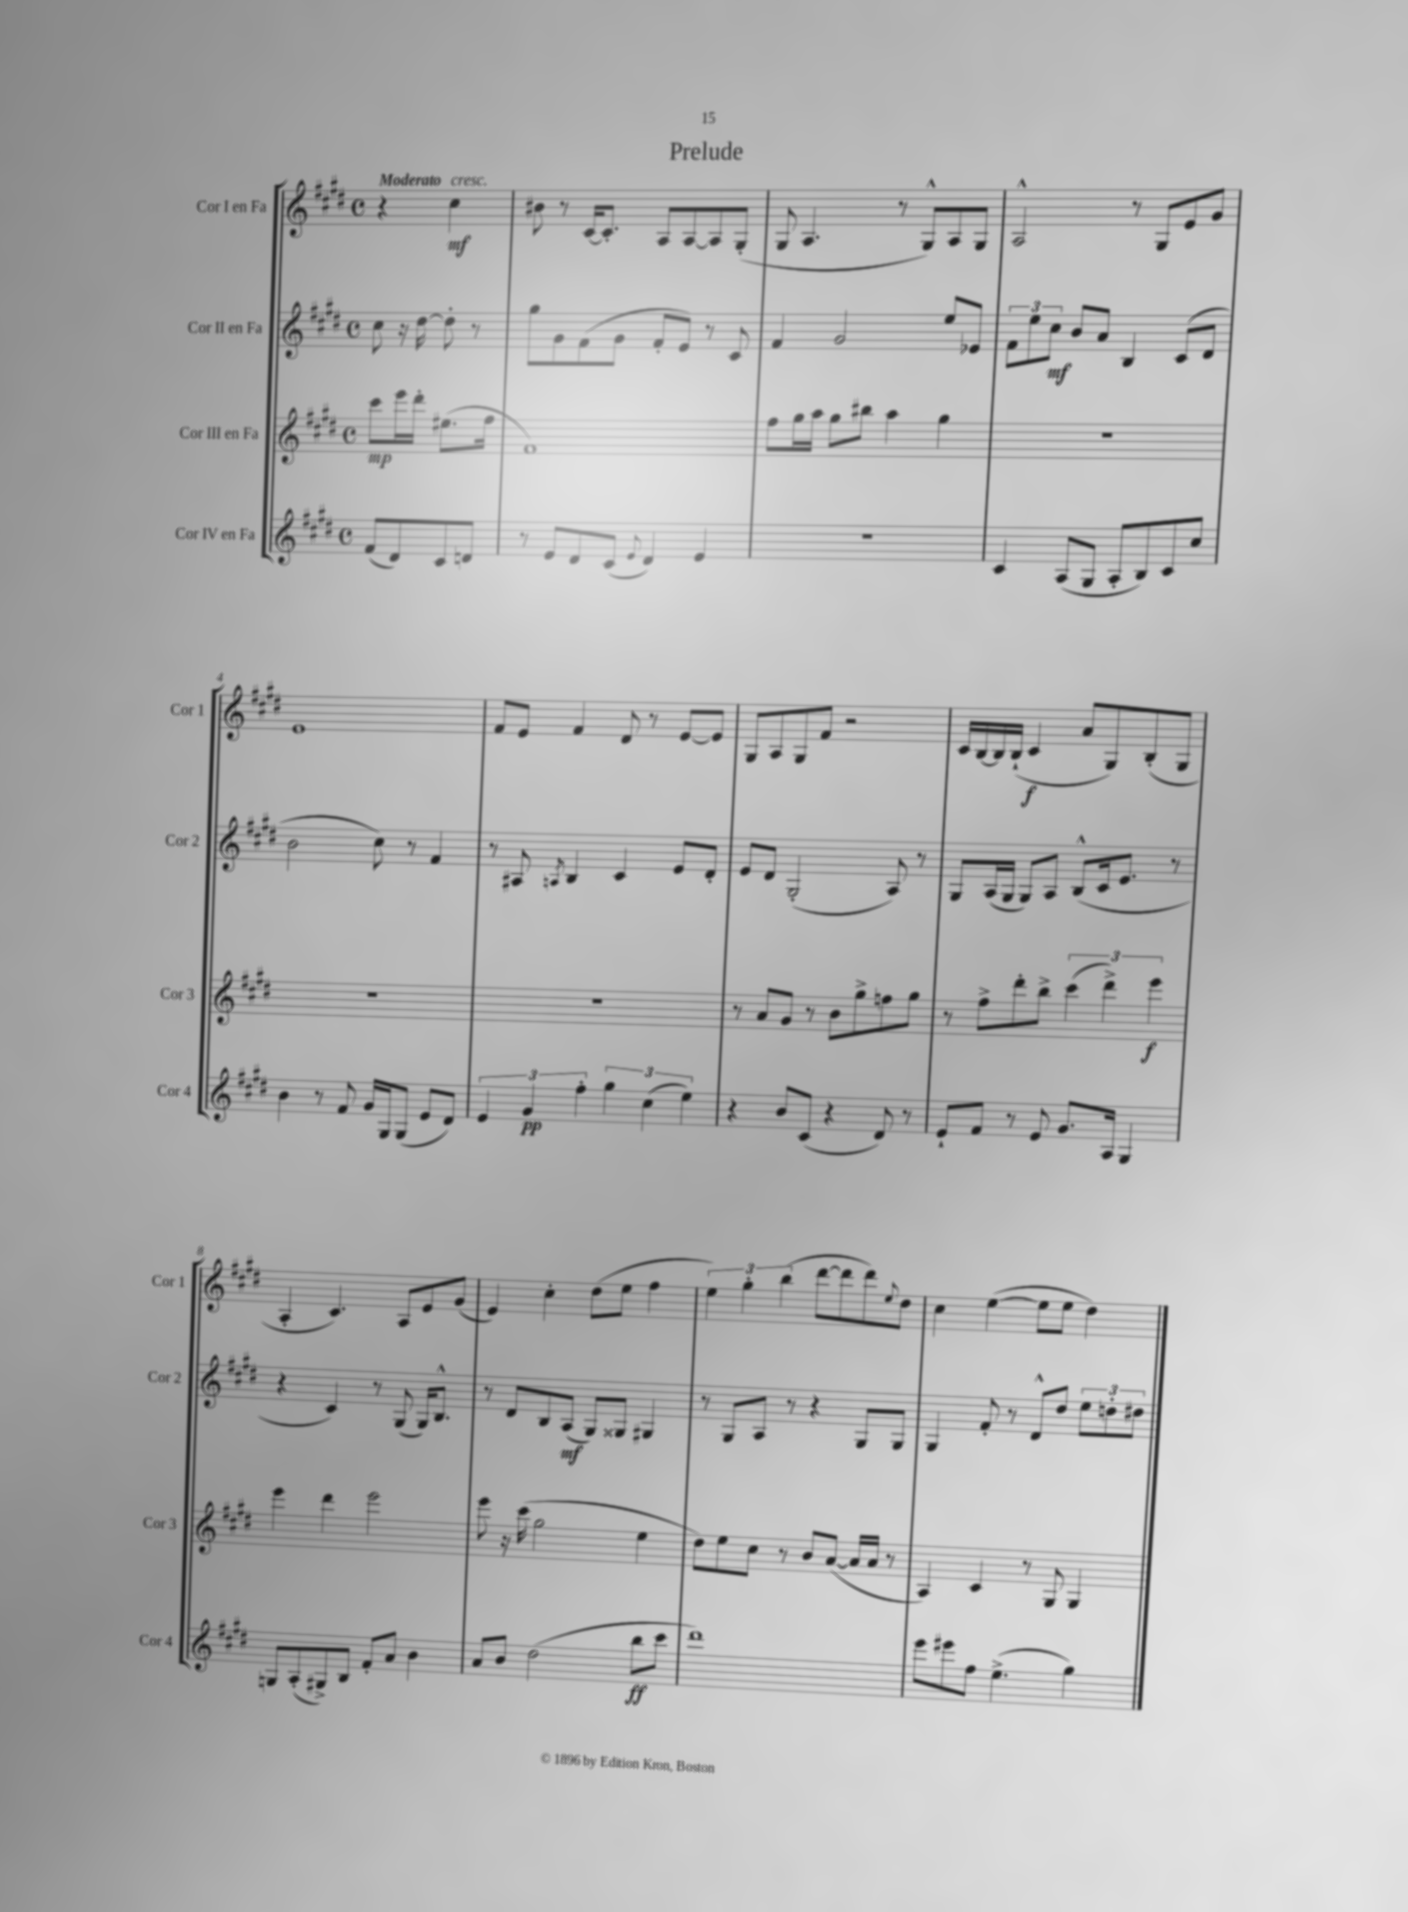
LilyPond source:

\header { title = "Prelude" }
<<
\new StaffGroup <<
\new Staff = "s0" \with { instrumentName = "Cor I en Fa" shortInstrumentName = "Cor 1" } {
    \clef treble \key e \major \defaultTimeSignature \time 4/4 \partial 2 \tempo "Moderato"
    r4 cis''4\mf^\markup { \italic "cresc." } |
    bis'8 r8 cis'16~ cis'8.-. a8 a8~ a8 gis8-.( |
    gis8 a4. r8 gis8-^) a8 gis8 |
    a2-^ r8 gis8 e'8 gis'8 |
    e'1 |
    fis'8 e'8 fis'4 dis'8 r8 e'8~ e'8 |
    gis8 a8 gis8 fis'8 r2 |
    cis'16 b16~ b16 b16-!( cis'4\f a'8 gis8) b8-.( gis8 |
    a4-. cis'4.) a8 e'8 gis'8( |
    e'4) cis''4-. dis''8( e''8 fis''4 |
    \tuplet 3/2 { e''4) gis''4-. b''4( } dis'''8~ dis'''8 dis'''8) \appoggiatura { e''8 } dis''8 |
    cis''4 e''4~( e''8 e''8 dis''4) \bar "|." |
}
\new Staff = "s1" \with { instrumentName = "Cor II en Fa" shortInstrumentName = "Cor 2" } {
    \clef treble \key e \major \defaultTimeSignature \time 4/4 \partial 2
    cis''8 r16 dis''16~ dis''8-. r8 |
    gis''8 gis'8 fis'8( gis'8 fis'8-. e'8) r8 cis'8 |
    fis'4 gis'2 e''8 ees'8 |
    \tuplet 3/2 { fis'8 e''8 cis''8\mf } b'8 a'8 b4 cis'8( dis'8 |
    b'2 cis''8) r8 fis'4 |
    r8 ais8 \acciaccatura { a8 } b4 cis'4 e'8 dis'8-. |
    e'8 dis'8 gis2-.( a8) r8 |
    gis8 a16( gis16 gis8) a8 b8-^( cis'16 e'8. r8 |
    r4 cis'4) r8 gis8( gis16) b8.-^ |
    r8 dis'8 b8 a8\mf( gis8) gisis8 gis4 |
    r8 gis8 a8 r8 r4 gis8 gis8 |
    gis4 fis'8-. r8 dis'8-^ dis''8 \tuplet 3/2 { e''8 d''8-. dis''8 } \bar "|." |
}
\new Staff = "s2" \with { instrumentName = "Cor III en Fa" shortInstrumentName = "Cor 3" } {
    \clef treble \key e \major \defaultTimeSignature \time 4/4 \partial 2
    cis'''8\mp e'''16 dis'''16-. eis''8.( fis''16 |
    fis'1) |
    fis''8 gis''16 a''16 gis''8 bis''8 a''4 gis''4 |
    R1 |
    R1 |
    R1 |
    r8 a'8 gis'8 r8 b'8 gis''8-> f''8 gis''8 |
    r8 fis''8-> dis'''8-. b''8-> \tuplet 3/2 { cis'''4( dis'''4->) e'''4\f } |
    e'''4 dis'''4 e'''2 |
    e'''8 r16 cis'''16( gis''2 e''4 |
    dis''8) e''8 cis''8 r8 b'8 a'8~( a'16 a'16 r8 |
    a4) cis'4 r8 gis8 gis4 \bar "|." |
}
\new Staff = "s3" \with { instrumentName = "Cor IV en Fa" shortInstrumentName = "Cor 4" } {
    \clef treble \key e \major \defaultTimeSignature \time 4/4 \partial 2
    fis'8( dis'8) cis'8 d'8 |
    r8 e'8 dis'8 cis'8( \appoggiatura { e'8 } dis'4) e'4 |
    R1 |
    cis'4 a8( gis8 a8-. b8) cis'8 cis''8 |
    b'4 r8 fis'8 gis'16 gis16 gis8( e'8 dis'8) |
    \tuplet 3/2 { e'4 gis'4\pp fis''4-. } \tuplet 3/2 { gis''4 cis''4( e''4) } |
    r4 b'8 cis'8( r4 dis'8) r8 |
    e'8-! fis'8 r8 e'8 gis'8. a16 gis4 |
    g8 a8-.( gis8->) b8 fis'8-. a'8 b'4 |
    a'8 b'8 dis''2( b''8\ff cis'''8 |
    dis'''1) |
    e'''8 eis'''8 fis''8 e''4.->( gis''4) \bar "|." |
}
>>
>>
